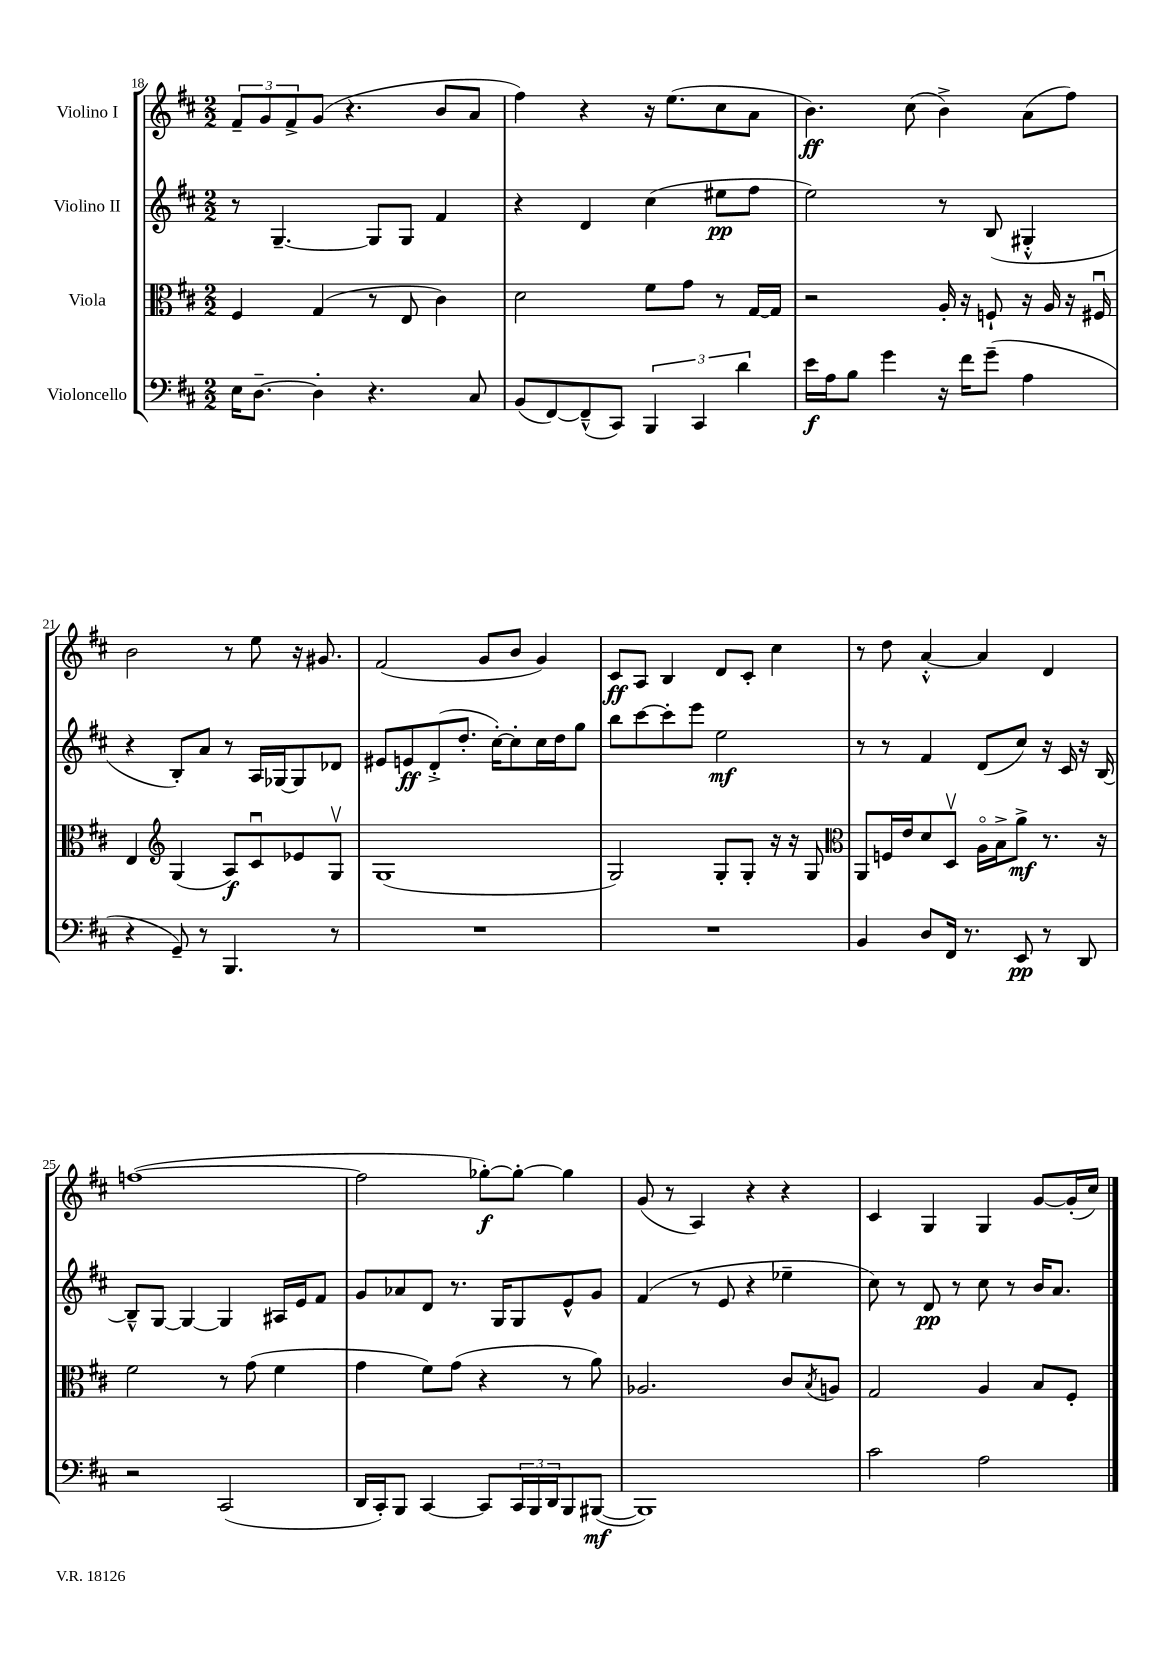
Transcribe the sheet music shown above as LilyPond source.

<<
\new StaffGroup <<
\new Staff = "s0" \with { instrumentName = "Violino I" } {
    \clef treble \key d \major \numericTimeSignature \time 2/2
    \tuplet 3/2 { fis'8-- g'8 fis'8-> } g'8( r4. b'8 a'8 |
    fis''4) r4 r16 e''8.( cis''8 a'8 |
    b'4.\ff) cis''8( b'4->) a'8( fis''8) |
    b'2 r8 e''8 r16 gis'8. |
    fis'2( g'8 b'8 g'4) |
    cis'8\ff a8 b4 d'8 cis'8-. cis''4 |
    r8 d''8 a'4~-.-^ a'4 d'4 |
    f''1~( |
    f''2 ges''8~-.\f) ges''8~-. ges''4 |
    g'8( r8 a4) r4 r4 |
    cis'4 g4 g4 g'8~ g'16-.( cis''16) \bar "|." |
}
\new Staff = "s1" \with { instrumentName = "Violino II" } {
    \clef treble \key d \major \numericTimeSignature \time 2/2
    r8 g4.~-- g8 g8 fis'4 |
    r4 d'4 cis''4( eis''8\pp fis''8 |
    e''2) r8 b8( gis4-.-^ |
    r4 b8-.) a'8 r8 a16 ges16~ ges8 des'8 |
    eis'8 e'8\ff d'8-.->( d''8.-. cis''16~-.) cis''8-. cis''16 d''16 g''8 |
    b''8 cis'''8~ cis'''8-. e'''8 e''2\mf |
    r8 r8 fis'4 d'8( cis''8) r16 cis'16 r16 b16~ |
    b8---^ g8~ g4~ g4 ais16 e'16 fis'8 |
    g'8 aes'8 d'8 r8. g16 g8 e'8-^ g'8 |
    fis'4( r8 e'8 r4 ees''4-- |
    cis''8) r8 d'8\pp r8 cis''8 r8 b'16 a'8. \bar "|." |
}
\new Staff = "s2" \with { instrumentName = "Viola" } {
    \clef alto \key d \major \numericTimeSignature \time 2/2
    fis4 g4( r8 e8 cis'4) |
    d'2 fis'8 g'8 r8 g16~ g16 |
    r2 a16-. r16 f8-! r16 a16 r16 fis16\downbow |
    e4 \clef treble g4( a8\f) cis'8\downbow ees'8 g8\upbow |
    g1( |
    g2) g8-. g8-. r16 r16 g8 |
    \clef alto a,8 f16 e'16 d'8 d8\upbow a16\flageolet b16-> a'8->\mf r8. r16 |
    fis'2 r8 g'8( fis'4 |
    g'4 fis'8) g'8( r4 r8 a'8) |
    aes2. cis'8 \acciaccatura { b8 } a8 |
    g2 a4 b8 fis8-. \bar "|." |
}
\new Staff = "s3" \with { instrumentName = "Violoncello" } {
    \clef bass \key d \major \numericTimeSignature \time 2/2
    e16 d8.~-- d4-. r4. cis8 |
    b,8( fis,8~) fis,8---^( cis,8) \tuplet 3/2 { b,,4 cis,4 d'4 } |
    e'16\f a16 b8 g'4 r16 fis'16 g'8--( a4 |
    r4 g,8--) r8 b,,4. r8 |
    R1 |
    R1 |
    b,4 d8 fis,16 r8. e,8\pp r8 d,8 |
    r2 cis,2( |
    d,16 cis,16-.) b,,8 cis,4~ cis,8 \tuplet 3/2 { cis,16 b,,16 d,16 } b,,8 bis,,8~\mf( |
    bis,,1) |
    cis'2 a2 \bar "|." |
}
>>
>>
\layout { \context { \Score currentBarNumber = #18 } }
